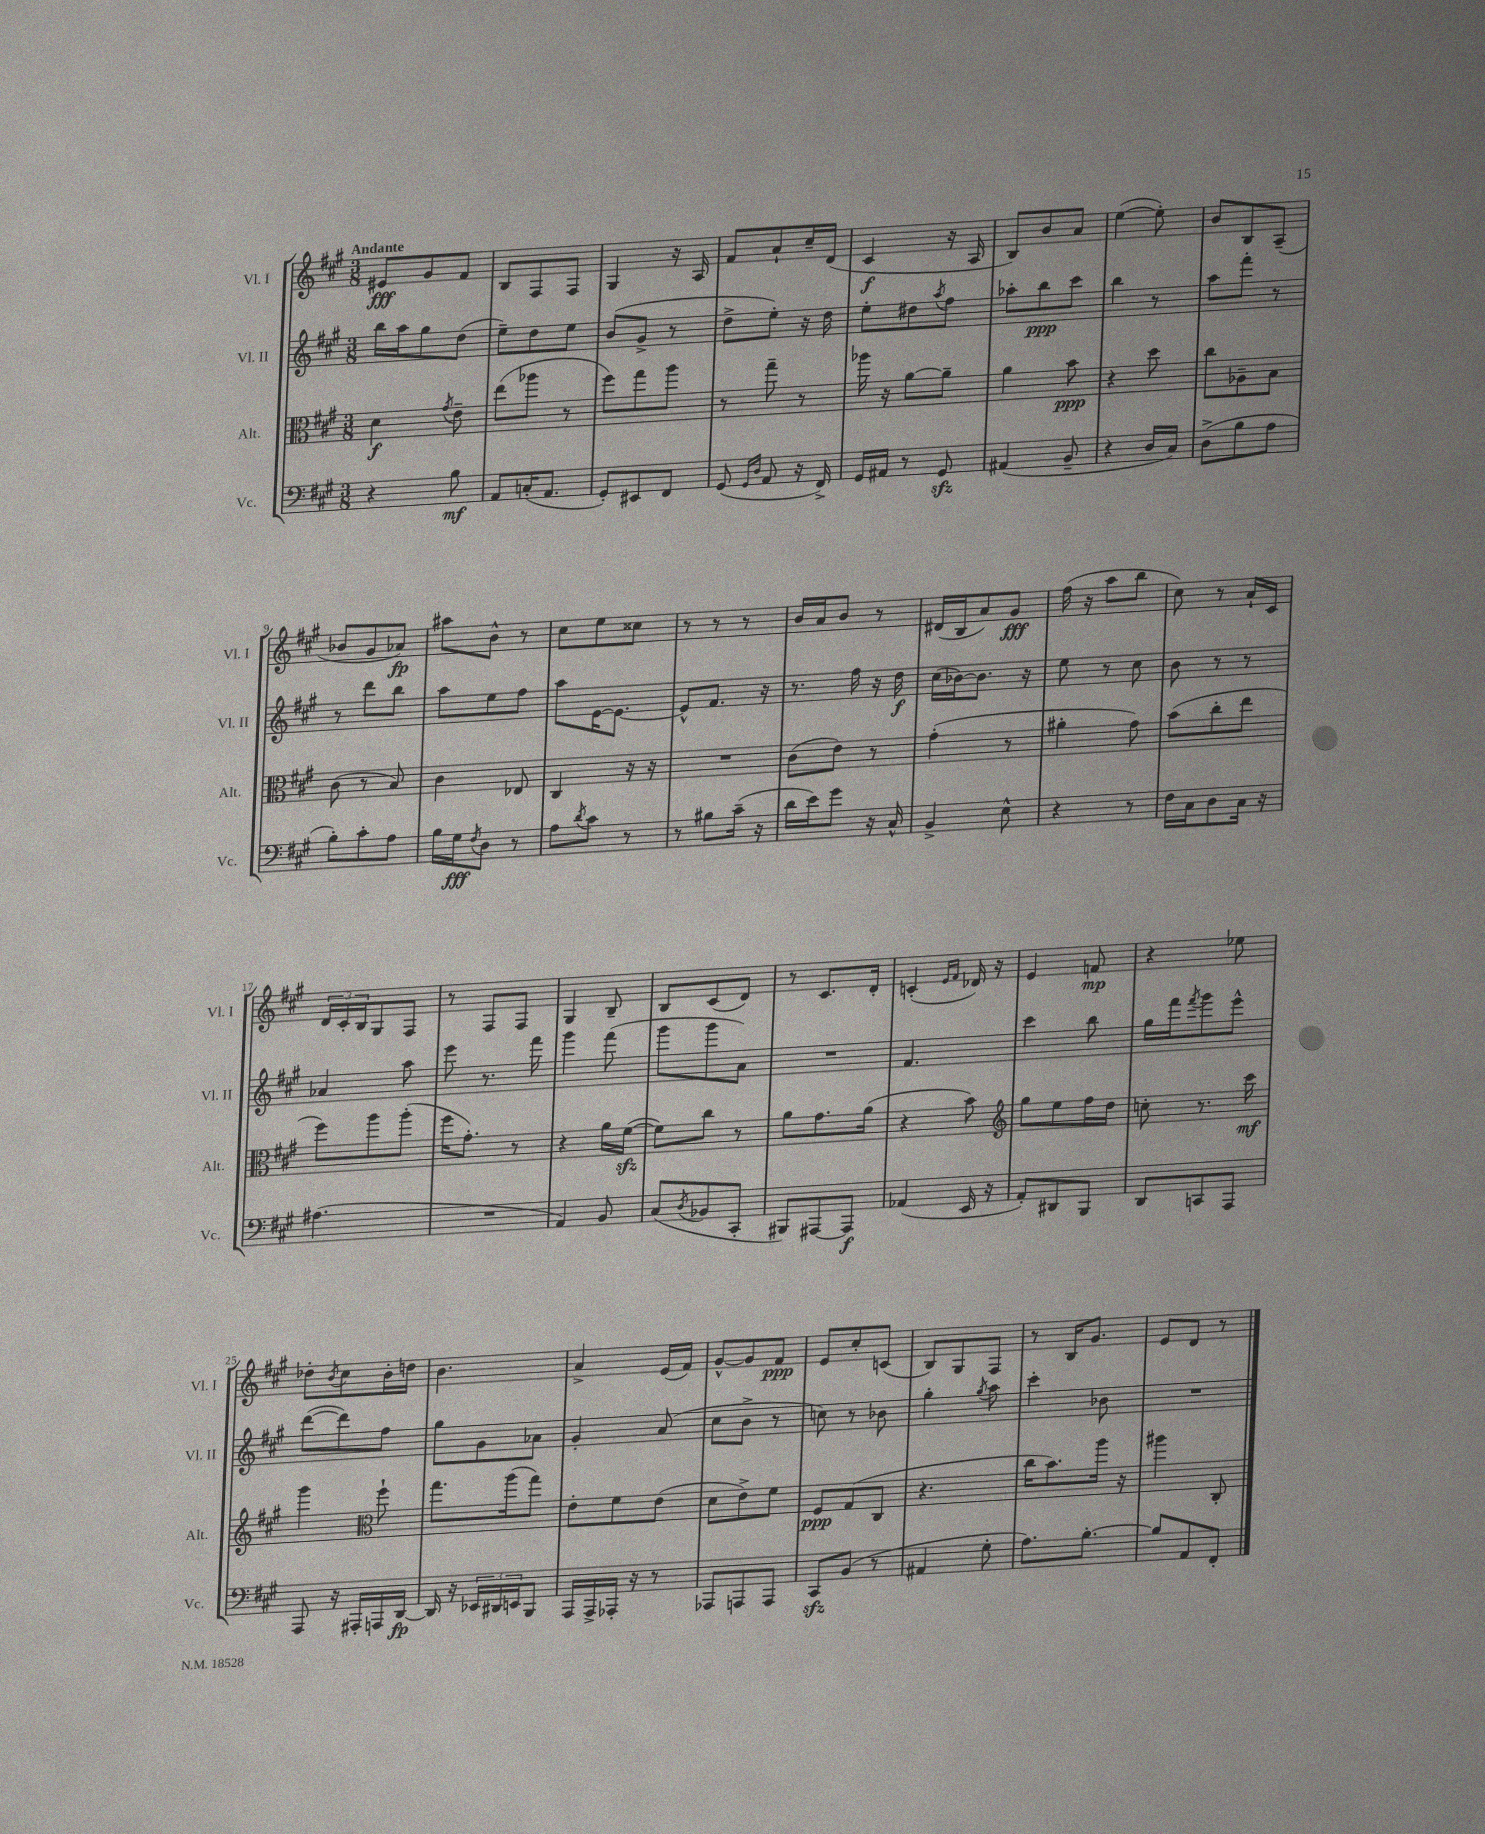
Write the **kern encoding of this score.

**kern	**kern	**kern	**kern
*staff4	*staff3	*staff2	*staff1
*clefF4	*clefC3	*clefG2	*clefG2
*k[f#c#g#]	*k[f#c#g#]	*k[f#c#g#]	*k[f#c#g#]
*M3/8	*M3/8	*M3/8	*M3/8
4r	4d	16bb	8e#
.	.	16aa	.
.	.	8gg#	8g#
.	8qg#	.	.
8B	8e~	(8dd	8f#
=	=	=	=
8AA	(8ee	8ee~)	8B
(16C'	8aa-	8dd	8F#
8.AA	.	.	.
.	8r	8ee	8F#
=	=	=	=
8GG#')	8ff#)	(8b	4G#
8EE#	8gg#	8g#^	.
8FF#	8aa	8r	16r
.	.	.	16A
=	=	=	=
(8GG#	8r	8dd^	8f#
16qqGG#	.	.	.
16qqD	.	.	.
8AA	8gg#~	8ee')	8a`
16r	8r	16r	16cc#~
16FF#^)	.	16dd	(16d
=	=	=	=
16GG#	16aa-	8ee'	4c#
16AA#	16r	.	.
8r	[8a	8dd#	.
.	.	8qaa	.
8GG#	8a~]	8ff#	16r
.	.	.	16A
=	=	=	=
(4AA#	4a	8aa-'	8B)
.	.	8bb	8b
8BB~	8b	8ccc#	8a
=	=	=	=
4r	4r	4bb	([4ee
16D	8dd	8r	8ee'])
16C#)	.	.	.
=	=	=	=
(8D^	8cc#	8aa	8b
8B	8A-~	8fff#'	8B
8A	8B	8r	(8A~
=	=	=	=
8B')	(8c#	8r	8b-
8c#'	8r	8ddd	8g#
8A	8B)	8bb	8a-)
=	=	=	=
16B	4c#	8aa	8aa#
16G#	.	.	.
8qF#	.	.	.
8D	.	8ee	8b^^
8r	8E-	8ff#	8r
=	=	=	=
8A	4C#	8aa	8cc#
8qd	.	.	.
8c#	.	[16e	8ee
.	.	8.e_	.
8r	16r	.	8cc##
.	16r	.	.
=	=	=	=
8r	4.r	8e^^]	8r
8B#	.	8.f#	8r
(16c#~	.	.	8r
16r	.	16r	.
=	=	=	=
16d	(8c#	8.r	16b
16e)	.	.	16a
8g#	8e)	.	8b
.	.	16ff#	.
16r	8r	16r	8r
16C#^^	.	16dd	.
=	=	=	=
4BB^	(4g#'	(16cc#	(16d#
.	.	[16b-)	16B
.	.	8.b-]	8a)
8E^^	8r	.	8g#
.	.	16r	.
=	=	=	=
4r	4a#'	8ee	(16ff#
.	.	.	16r
.	.	8r	8aa
8r	8g#)	8cc#	8bb
=	=	=	=
16F#	(8b	8b	8cc#)
16C#	.	.	.
8D	8cc#'	8r	8r
16C#	8ee	8r	16a`
16r	.	.	16c#
=	=	=	=
(4.A#	8ff#)	4a-	24d
.	.	.	24c#'
.	.	.	24B
.	8aa	.	8G#
.	(8aa'	8aa	8F#
=	=	=	=
4.r	16ff#	8eee	8r
.	8.g#')	.	.
.	.	8.r	8F#
.	8r	.	8F#
.	.	16fff#	.
=	=	=	=
4AA)	4r	4ggg#	4G#
8BB	16a	(8fff#	8B~
.	([16f#	.	.
=	=	=	=
(8C#	8f#])	8ggg#	8B
8qD	.	.	.
8BB-	8cc#	8ggg#	(8c#
8CC#'	8r	8a)	8d)
=	=	=	=
8BBB#)	8a	4.r	8r
[8AAA#	8.g#	.	8.c#
8AAA#]	.	.	.
.	(16a	.	16d'
=	=	=	=
(4AA-	4r	4.f#	(4c'
.	.	.	16qqe
.	.	.	16qqf#
16EE	8b)	.	16d-)
16r	.	.	16r
=	=	=	=
*	*clefG2	*	*
8AA')	8gg#	4ccc#	4e
8DD#	8ee	.	.
8BBB	16ff#	8bb	8f
.	16dd	.	.
=	=	=	=
8DD	8cc'	16gg#	4r
.	.	16fff#	.
.	.	8qfff#	.
8CC	8.r	8ggg#	.
8AAA	.	8eee^^	8ee-
.	16ccc#	.	.
=	=	=	=
8AAA	4ggg#	([8ddd	8dd-'
.	.	.	8qb
16r	.	8ddd])	8cc#
16AAA#'	.	.	.
*	*clefC3	*	*
16AAA	8ff#`	8ff#	16b'
[16DD	.	.	16dd
=	=	=	=
16DD]	8.gg#	8gg#	4.b
16r	.	.	.
24EE-	.	8g#	.
24DD#	.	.	.
.	(16aa	.	.
24EE	.	.	.
8BBB	8gg#)	8a-	.
=	=	=	=
16AAA	8e'	4g#'	4a^
16AAA^	.	.	.
16AAA-'	8f#	.	.
16r	.	.	.
8r	(8e	(8a	(16e
.	.	.	16f#)
=	=	=	=
8AAA-	8d	8cc#	[8g#^^
8AAA	8e^)	8b^	8g#]
8AAA	8f#	8r	8f#
=	=	=	=
8CC#	8F#	8cc)	8e
(8BB	(8G#	8r	8cc#'
8r	8C#	8b-	(8c
=	=	=	=
4AA#	4.r	4gg#'	8B)
.	.	.	8G#
.	.	8qgg#	.
8G#'	.	8aa	8F#
=	=	=	=
8.A)	16cc#	4ccc#'	8r
.	8.b)	.	.
.	.	.	16B
[8.B'	.	.	8.g#
.	16aa	8b-	.
.	16r	.	.
=	=	=	=
8B]	4aa#	4.r	8e
8AA	.	.	8d
8FF#'	8C#'	.	8r
==	==	==	==
*-	*-	*-	*-
